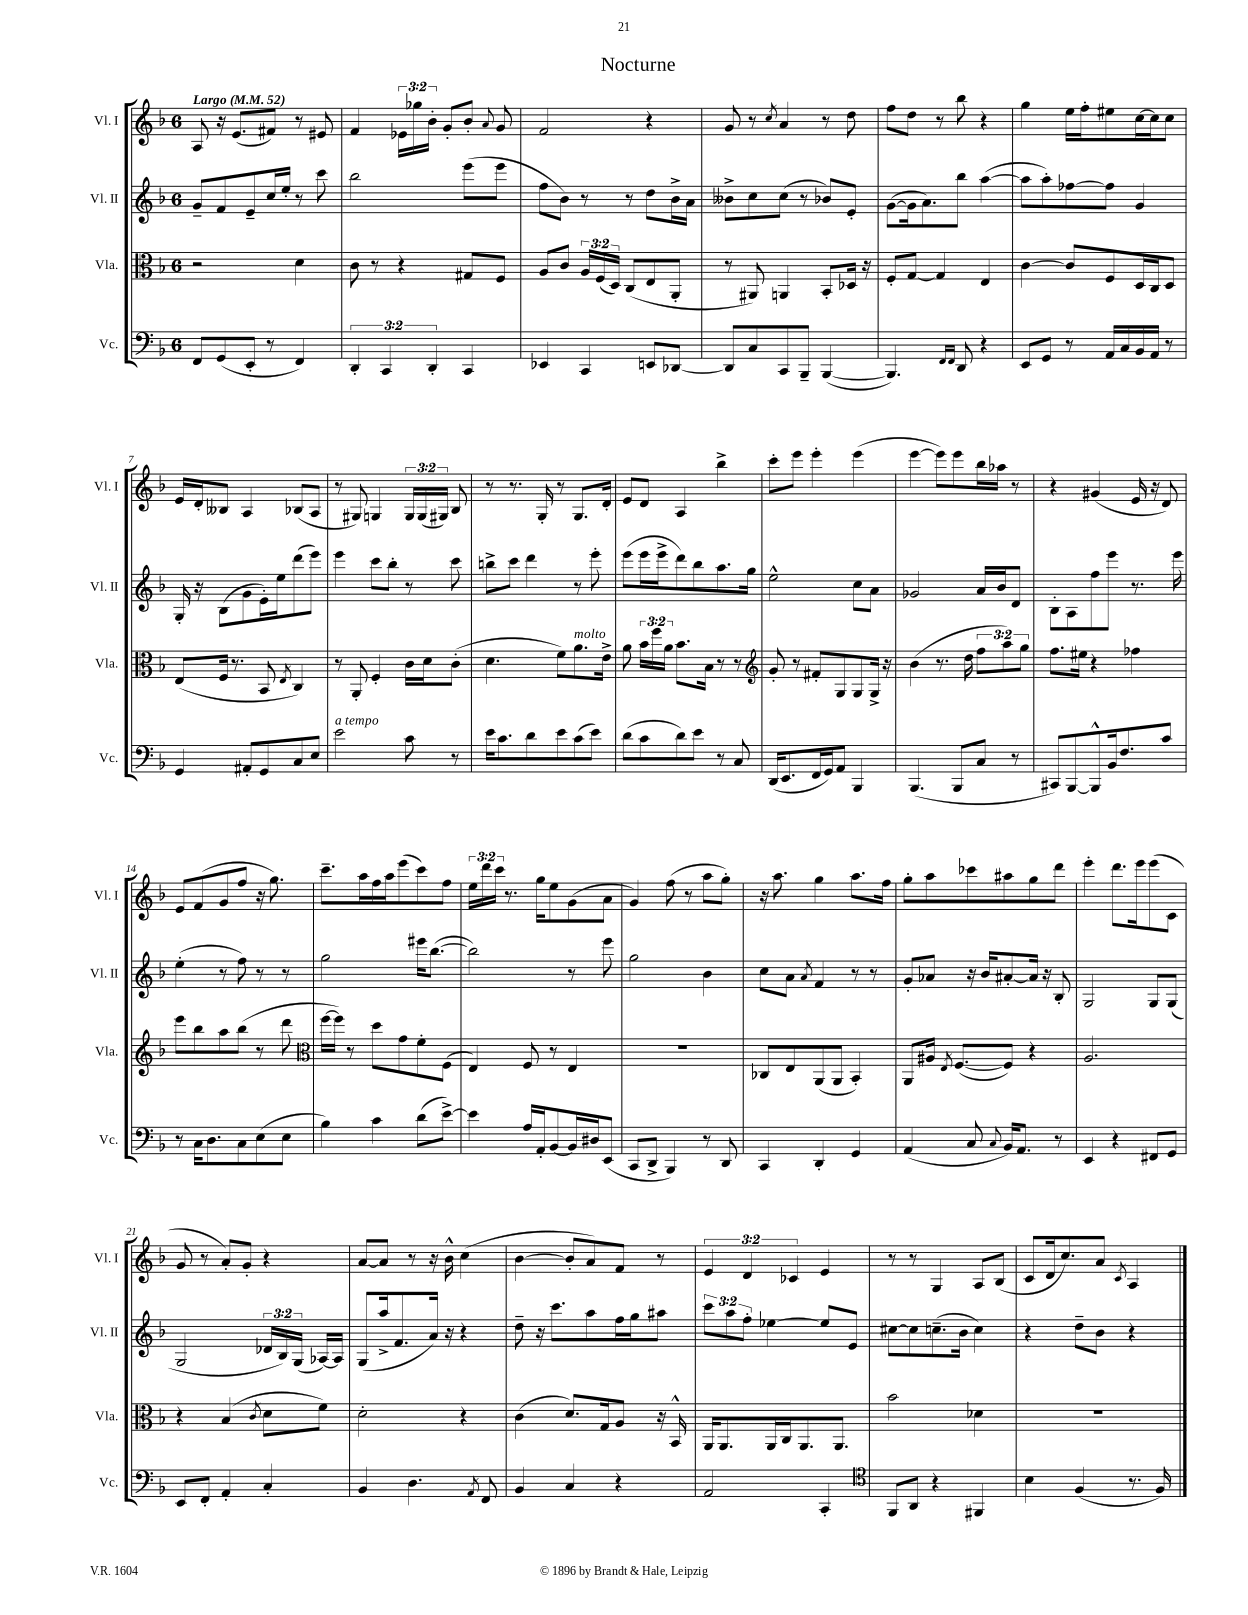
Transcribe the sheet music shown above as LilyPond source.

\header { title = "Nocturne" }
<<
\new StaffGroup <<
\new Staff = "s0" \with { instrumentName = "Vl. I" shortInstrumentName = "Vl. I" } {
    \clef treble \key f \major \once \override Staff.TimeSignature.style = #'single-digit \time 6/8 \override Staff.TupletNumber.text = #tuplet-number::calc-fraction-text \tempo "Largo" 4 = 52
    \autoBeamOff a8 r16 e'8.[( fis'8]) r8 eis'8 |
    f'4 \tuplet 3/2 { ees'16[ ges''16 bes'16]-. } g'8[-. bes'8]-. \appoggiatura { a'8 } g'8 |
    f'2 r4 |
    g'8 r8 \acciaccatura { c''8 } a'4 r8 d''8 |
    f''8[ d''8] r8 bes''8 r4 |
    g''4 e''16[ f''16-. eis''8 c''16~ c''16 c''8] |
    e'16[ d'16-. beses8] a4 bes8[( a8] |
    r8 gis8) g4 \tuplet 3/2 { g16[ g16( gis16]) } bes8 |
    r8 r8. g16-. r8 g8.[ d'16]-. |
    e'8[ d'8] a4 bes''4-> |
    c'''8[-. e'''8] e'''4-. e'''4( |
    e'''4~ e'''8[) e'''8 bes''16 aes''16] r8 |
    r4 gis'4( e'16 r16 d'8) |
    e'8[ f'8( g'8 f''8] r16 g''8.) |
    c'''8.[-- a''16 f''16 a''16 e'''8( c'''8) f''8] |
    \tuplet 3/2 { e''16[ d'''16 c'''16] } r8. g''16[ e''8 g'8( a'8] |
    g'4) f''8( r8 a''8[ g''8]-.) |
    r16 a''8. g''4 a''8.[ f''16] |
    g''8[-. a''8 ces'''8 ais''8 g''8 d'''8] |
    e'''4-. d'''8.[ e'''16 e'''8( c'8] |
    g'8 r8 a'8[-.) g'8]-. r4 |
    a'8[~ a'8] r8 r16 bes'16-^ c''4( |
    bes'4~ bes'8[-. a'8) f'8] r8 |
    \tuplet 3/2 { e'4 d'4 ces'4 } e'4 |
    r8 r8 g4 a8[ bes8]( |
    c'8[ d'16 c''8.) a'8] \acciaccatura { c'8 } a4 \bar "|." |
}
\new Staff = "s1" \with { instrumentName = "Vl. II" shortInstrumentName = "Vl. II" } {
    \clef treble \key f \major \once \override Staff.TimeSignature.style = #'single-digit \time 6/8 \override Staff.TupletNumber.text = #tuplet-number::calc-fraction-text
    \autoBeamOff g'8[-- f'8 e'8-- c''16 e''16]-. r8 c'''8 |
    bes''2 e'''8[( e'''8] |
    f''8[ bes'8]) r8 r8 d''8[ bes'16-> a'16] |
    beses'8[-> c''8 c''8]( r8 bes'8[) e'8]-. |
    g'8[~( g'16 a'8.) bes''8] a''4~( |
    a''8[ a''8-.) fes''8~ fes''8] g'4 |
    g16-. r16 bes8[( g'8 e'16-.) e''16 d'''8( e'''8]) |
    e'''4 c'''8[ bes''8]-. r8 c'''8 |
    b''8[-> c'''8] d'''4 r8 e'''8-. |
    e'''8[( e'''16 e'''16-> d'''8) bes''8 a''8. g''16] |
    e''2-^ c''8[ a'8] |
    ges'2 a'16[ bes'16 d'8] |
    bes8[-. a8 f''8 e'''8] r8. e'''16 |
    e''4-.( r8 f''8) r8 r8 |
    g''2 eis'''16[ bes''8.]~( |
    bes''2) r8 e'''8 |
    g''2 bes'4 |
    c''8[ a'8] \acciaccatura { a'8 } f'4 r8 r8 |
    g'8[-. aes'8] r16 bes'16[ ais'8~-. ais'16] r16 bes8-. |
    g2 g8[ g8]( |
    g2 \tuplet 3/2 { des'16[ bes16) g16]( } aes16[~) aes16] |
    g8[( a''16-> f'8. a'16]) r16 r4 |
    d''8-- r16 c'''8.[ a''8 f''16 g''16 ais''8] |
    \tuplet 3/2 { c'''8[ a''8 f''8]-. } ees''4~ ees''8[ e'8] |
    cis''8[~ cis''8 c''8.--( bes'16] c''4) |
    r4 d''8[-- bes'8] r4 \bar "|." |
}
\new Staff = "s2" \with { instrumentName = "Vla." shortInstrumentName = "Vla." } {
    \clef alto \key f \major \once \override Staff.TimeSignature.style = #'single-digit \time 6/8 \override Staff.TupletNumber.text = #tuplet-number::calc-fraction-text
    \autoBeamOff r2 d'4 |
    c'8 r8 r4 gis8[ f8] |
    a8[ c'8] \tuplet 3/2 { a16[ f16( d16]) } c8[( e8 a,8]-. |
    r8 ais,8) a,4 bes,8[-. des16] r16 |
    f8[-. g8]~ g4 e4 |
    c'4~ c'8[ f8 d16 c16 d8] |
    e8[( f16] r8. bes,8 \acciaccatura { e8 } c4) |
    r8 a,8-. f4-. c'16[ d'16 c'8]-.( |
    d'4. f'8[) a'8.^\markup { \italic "molto" } e'16]-> |
    a'8 \tuplet 3/2 { bes'16[ f''16 a'16] } bes'8.[ bes16] r8 r8 |
    \clef treble g'8-. r8 fis'8[-. g8 g8 g16]-> r16 |
    bes'4( r8. d''16 \tuplet 3/2 { f''8[ a''8) g''8] } |
    f''8.[ eis''16] r4 fes''4 |
    e'''8[ bes''8 a''8 bes''8]( r8 d'''8 |
    \clef alto f''16[~ f''16]) r8 d''8[ g'8 f'8-. f8]( |
    e4) f8 r8 e4 |
    R2. |
    ces8[ e8 a,8( a,8] bes,4-.) |
    a,8[ ais16] \acciaccatura { e8 } f8.[~( f8]) r4 |
    a2. |
    r4 bes4( \acciaccatura { c'8 } d'8[ f'8]) |
    d'2-. r4 |
    c'4( d'8.[) g16 a8] r16 bes,16-^ |
    a,16[ a,8. a,16 c16 a,8. a,8.] |
    bes'2 des'4 |
    R2. \bar "|." |
}
\new Staff = "s3" \with { instrumentName = "Vc." shortInstrumentName = "Vc." } {
    \clef bass \key f \major \once \override Staff.TimeSignature.style = #'single-digit \time 6/8 \override Staff.TupletNumber.text = #tuplet-number::calc-fraction-text
    \autoBeamOff f,8[ g,8( e,8]-. r8 f,4) |
    \tuplet 3/2 { d,4-. c,4 d,4-. } c,4 |
    ees,4 c,4 e,8[ des,8]~ |
    des,8[ c8 c,8 bes,,8]-- bes,,4~( |
    bes,,4.) \grace { f,16[ f,16] } d,8 r4 |
    e,8[ g,8] r8 a,16[ c16 bes,16 a,16] r8 |
    g,4 ais,8[-. g,8 c8 e8] |
    e'2^\markup { \italic "a tempo" } c'8 r8 |
    e'16[ c'8. d'8 e'8 c'8( e'8]) |
    d'8[( c'8 d'8) e'8] r8 c8 |
    d,16[( e,8. f,16 g,16) a,8] bes,,4 |
    bes,,4.( bes,,8[ c8] r8 |
    cis,8[) bes,,8~ bes,,8-^ bes,16 f8. c'8] |
    r8 c16[ d8. c8 e8( e8] |
    bes4) c'4 d'8[( e'8]~->) |
    e'4 a16[ a,16-. bes,8~ bes,16 dis16 e,8]( |
    c,8[ d,8]-> bes,,4) r8 d,8 |
    c,4 d,4-. g,4 |
    a,4( c8 \appoggiatura { c8 } bes,16[) a,8.] r8 |
    e,4 r4 fis,8[ g,8] |
    e,8[ f,8]-. a,4-. c4-. |
    bes,4 d4. \acciaccatura { a,8 } f,8 |
    bes,4 c4 r4 |
    a,2 c,4-. |
    \clef tenor f,8[ a,8] r4 fis,4 |
    bes4 f4( r8. f16) \bar "|." |
}
>>
>>
